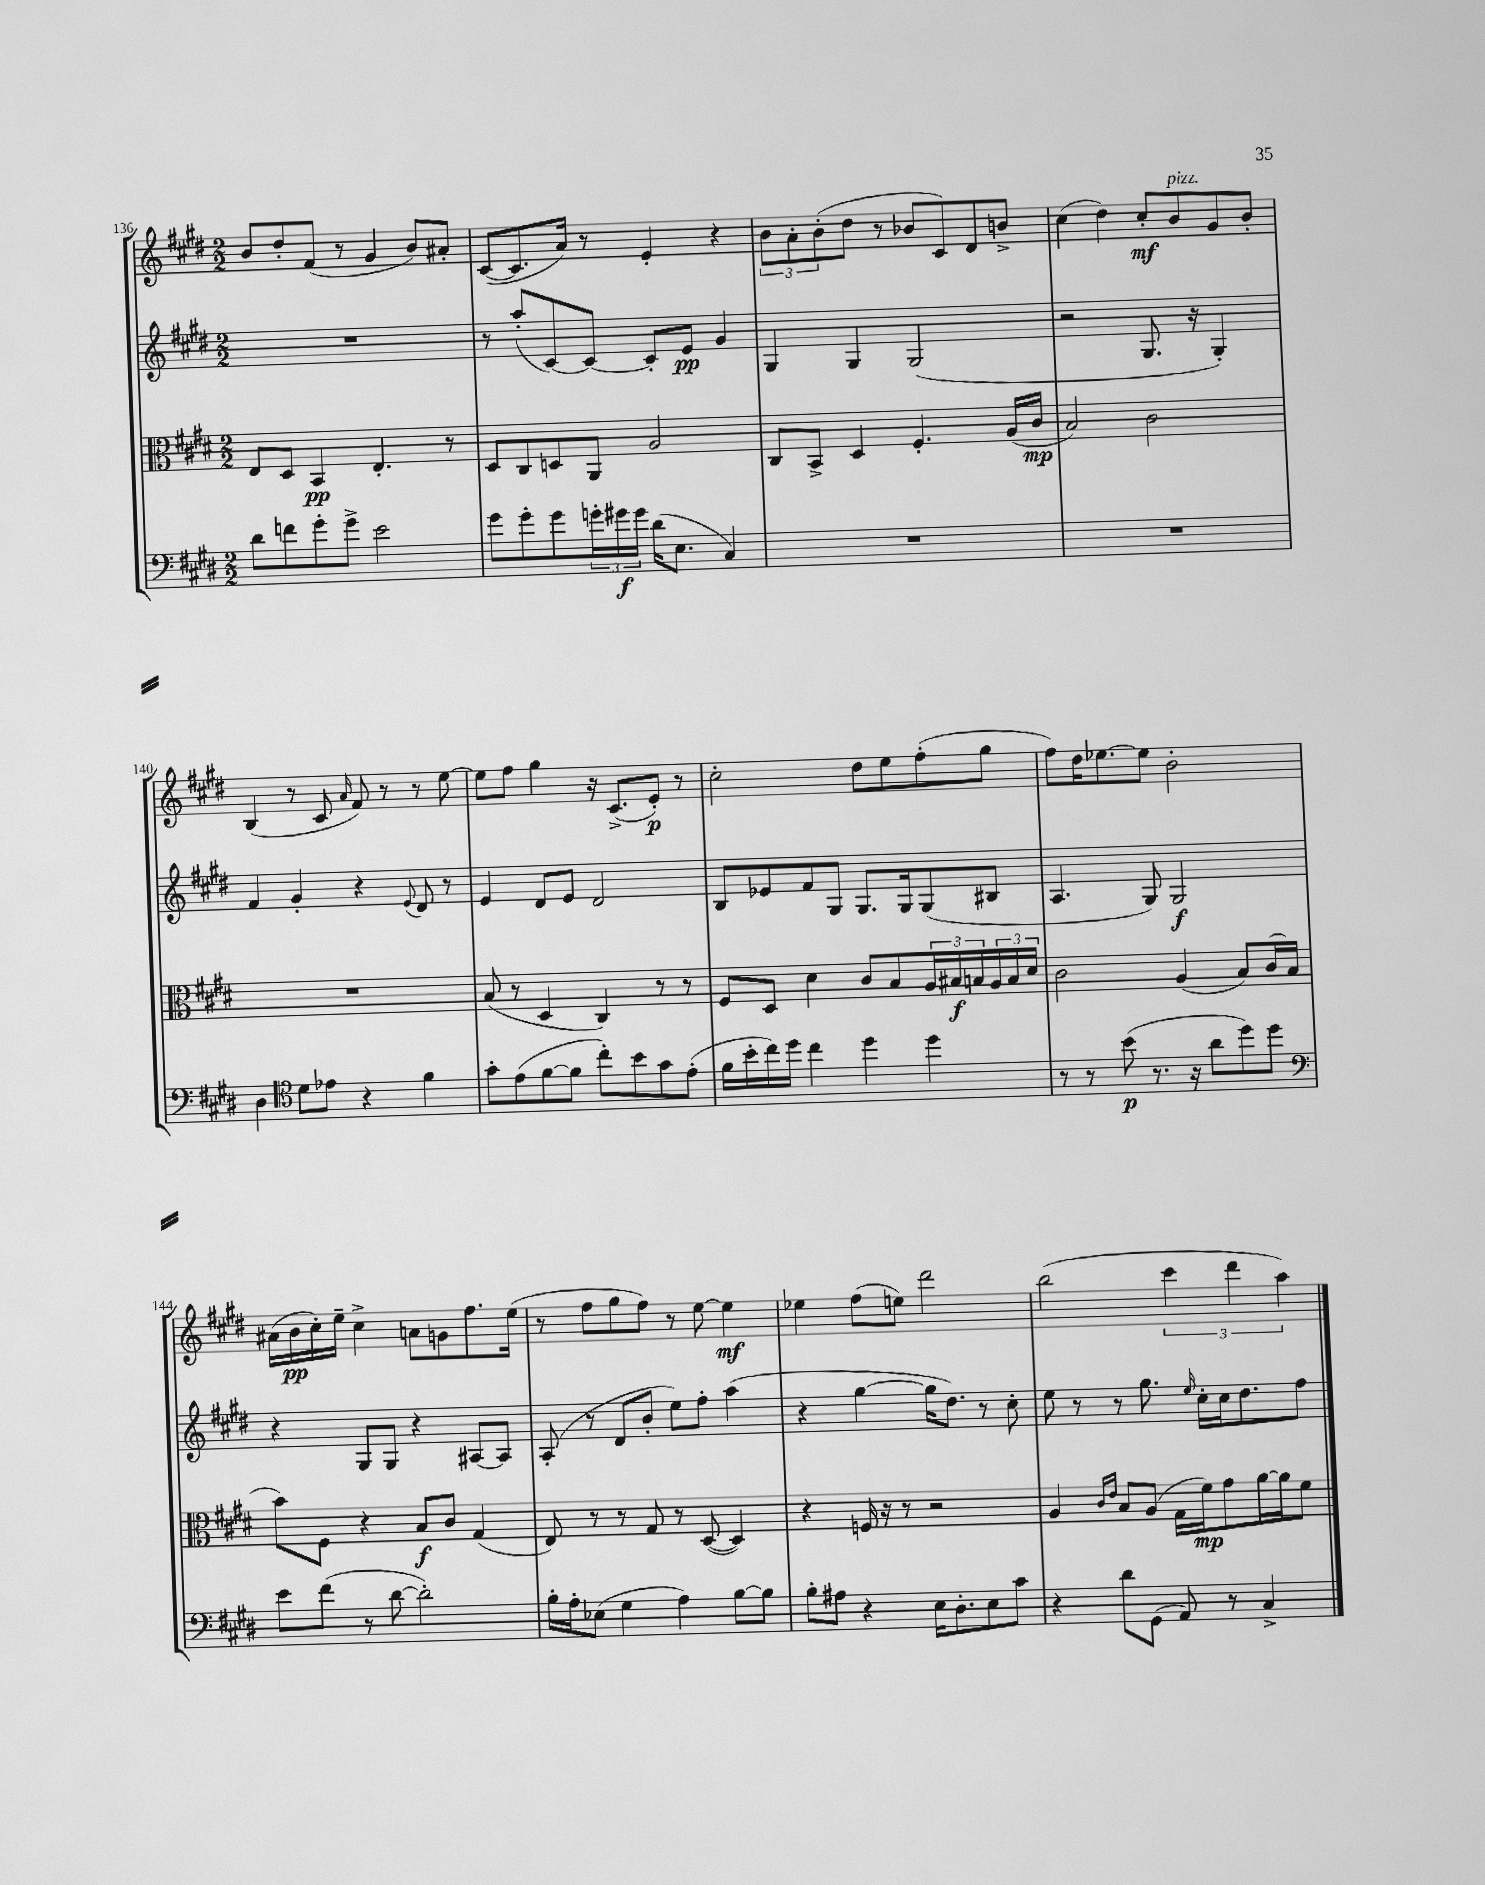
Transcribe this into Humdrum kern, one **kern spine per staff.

**kern	**dynam	**kern	**dynam	**kern	**dynam	**kern	**dynam
*part4	*part4	*part3	*part3	*part2	*part2	*part1	*part1
*staff4	*staff4	*staff3	*staff3	*staff2	*staff2	*staff1	*staff1
*clefF4	*	*clefC3	*	*clefG2	*	*clefG2	*
*k[f#c#g#d#]	*	*k[f#c#g#d#]	*	*k[f#c#g#d#]	*	*k[f#c#g#d#]	*
*M2/2	*	*M2/2	*	*M2/2	*	*M2/2	*
=136	=136	=136	=136	=136	=136	=136	=136
8d#\L	.	8E/L	.	1r	.	8b/L	.
8fn\	.	8D#/J	.	.	.	8dd#'/	.
8g#'\	.	4BB/	pp	.	.	(8f#/J	.
8g#^\J	.	.	.	.	.	8r	.
2e\	.	4.E'/	.	.	.	4g#/	.
.	.	.	.	.	.	8b/L)	.
.	.	8r	.	.	.	8a#X'/J	.
=137	=137	=137	=137	=137	=137	=137	=137
8g#\L	.	8D#/L	.	8r	.	([8c#/L	.
8g#'\	.	8C#/	.	(8aa'/L	.	8.c#/]	.
8g#\	.	8Dn/	.	[8c#/)	.	.	.
.	.	.	.	.	.	16a/Jk)	.
24gn'\L	.	8AA/J	.	8c#/J_	.	8r	.
24g#X\	f	.	.	.	.	.	.
24g#\JJ	.	.	.	.	.	.	.
(16d#\KL	.	2A/	.	8c#'/L]	.	4e'/	.
8.E\J	.	.	.	.	.	.	.
.	.	.	.	8e/J	pp	.	.
4C#/)	.	.	.	4g#/	.	4r	.
=138	=138	=138	=138	=138	=138	=138	=138
1r	.	8C#/L	.	4G#/	.	12b\L	.
.	.	.	.	.	.	12a'\	.
.	.	8BB^/J	.	.	.	.	.
.	.	.	.	.	.	(12b'\	.
.	.	4D#/	.	4G#/	.	8dd#\J	.
.	.	.	.	.	.	8r	.
.	.	4.F#'/	.	(2G#/	.	8b-X/L	.
.	.	.	.	.	.	8c#/)	.
.	.	.	.	.	.	8d#/	.
.	.	(16A/LL	.	.	.	8bn^/J	.
.	.	16c#/JJ	mp	.	.	.	.
=139	=139	=139	=139	=139	=139	=139	=139
1r	.	2B/)	.	2r	.	(4cc#\	.
.	.	.	.	.	.	4dd#\)	.
.	.	2c#\	.	8.G#/	.	8cc#'/L	mf
!	!	!	!	!	!	!LO:TX:a:i:t=pizz.	!
.	.	.	.	.	.	8b/	.
.	.	.	.	16r	.	.	.
.	.	.	.	4G#'/)	.	8g#/	.
.	.	.	.	.	.	8b'/J	.
!!LO:LB:g=z
=140	=140	=140	=140	=140	=140	=140	=140
4D#\	.	1r	.	4f#/	.	(4B/	.
*clefC4	*	*	*	*	*	*	*
8d#\L	.	.	.	4g#'/	.	8r	.
8e-X\J	.	.	.	.	.	8c#/	.
.	.	.	.	.	.	16qqa/	.
4r	.	.	.	4r	.	8f#/)	.
.	.	.	.	.	.	8r	.
.	.	.	.	8qqe/	.	.	.
4f#\	.	.	.	8d#/	.	8r	.
.	.	.	.	8r	.	[8ee\	.
=141	=141	=141	=141	=141	=141	=141	=141
8g#'\L	.	(8B/	.	4e/	.	8ee\L]	.
(8e\	.	8r	.	.	.	8ff#\J	.
[8f#\	.	4D#/	.	8d#/L	.	4gg#\	.
8f#\J]	.	.	.	8e/J	.	.	.
8cc#'\L)	.	4C#/)	.	2d#/	.	16r	.
.	.	.	.	.	.	(8.c#^/L	.
8b\	.	.	.	.	.	.	.
8g#\	.	8r	.	.	.	8e'/J)	p
(8e'\J	.	8r	.	.	.	8r	.
=142	=142	=142	=142	=142	=142	=142	=142
16f#\LL	.	8F#/L	.	8B/L	.	2cc#'\	.
16b'\	.	.	.	.	.	.	.
16cc#\)	.	8D#/J	.	8e-X/	.	.	.
16dd#\JJ	.	.	.	.	.	.	.
4cc#\	.	4d#\	.	8f#/	.	.	.
.	.	.	.	8G#/J	.	.	.
4dd#\	.	8c#/L	.	8.G#/L	.	8dd#\L	.
.	.	8B/	.	.	.	8ee\	.
.	.	.	.	16G#/k	.	.	.
4dd#\	.	24A/L	.	(8G#/	.	(8ff#'\	.
.	.	24B#X/	f	.	.	.	.
.	.	24Bn/	.	.	.	.	.
.	.	24A/	.	8B#X/J	.	8gg#\J	.
.	.	24B/	.	.	.	.	.
.	.	24d#/JJ	.	.	.	.	.
=143	=143	=143	=143	=143	=143	=143	=143
8r	.	2c#\	.	4.A/	.	8ff#\L)	.
8r	.	.	.	.	.	16dd#\K	.
.	.	.	.	.	.	[8.ee-X\	.
(8b\	p	.	.	.	.	.	.
8.r	.	.	.	8G#/)	.	8ee-\J]	.
.	.	(4A/	.	2G#/	f	2b'\	.
16r	.	.	.	.	.	.	.
8a\L	.	.	.	.	.	.	.
8dd#\)	.	8B/L)	.	.	.	.	.
8dd#\J	.	(16c#/L	.	.	.	.	.
.	.	16B/JJ	.	.	.	.	.
!!LO:LB:g=z
=144	=144	=144	=144	=144	=144	=144	=144
*clefF4	*	*	*	*	*	*	*
8e\L	.	8b\L)	.	4r	.	(16a#X\LL	.
.	.	.	.	.	.	16b\	pp
(8f#\J	.	8F#\J	.	.	.	16cc#'\)	.
.	.	.	.	.	.	16ee~\JJ	.
8r	.	4r	.	8G#/L	.	4cc#^\	.
[8d#\	.	.	.	8G#/J	.	.	.
2d#'\])	.	8B/L	f	4r	.	8an\L	.
.	.	8c#/J	.	.	.	8gn\	.
.	.	(4G#/	.	[8A#X/L	.	8.ff#\	.
.	.	.	.	8A#/J]	.	.	.
.	.	.	.	.	.	(16ee\Jk	.
=145	=145	=145	=145	=145	=145	=145	=145
16B'\LL	.	8E/)	.	(8A'/	.	8r	.
16A'\J	.	.	.	.	.	.	.
(8E-X\J	.	8r	.	8r	.	8ff#\L	.
4G#\	.	8r	.	8d#/L	.	8gg#\	.
.	.	8G#/	.	8b'/J	.	8ff#\J)	.
4A\)	.	8r	.	8ee\L)	.	8r	.
.	.	([8D#/	.	8ff#'\J	.	[8ee\	.
[8B\L	.	4D#/])	.	(4aa\	.	4ee\]	mf
8B\J]	.	.	.	.	.	.	.
=146	=146	=146	=146	=146	=146	=146	=146
8B'\L	.	4r	.	4r	.	4ee-X\	.
8A#X\J	.	.	.	.	.	.	.
4r	.	16Fn/	.	[4gg#\	.	(8ff#\L	.
.	.	16r	.	.	.	.	.
.	.	8r	.	.	.	8een\J)	.
16E\KL	.	2r	.	16gg#\KL]	.	2ddd#\	.
8.D#'\	.	.	.	8.dd#\J)	.	.	.
8E\	.	.	.	8r	.	.	.
8c#\J	.	.	.	8cc#'\	.	.	.
=147	=147	=147	=147	=147	=147	=147	=147
4r	.	4A/	.	8ee\	.	(2bb\	.
.	.	.	.	8r	.	.	.
.	.	16qqc#/LL	.	.	.	.	.
.	.	16qqe/JJ	.	.	.	.	.
8d#\L	.	8B/L	.	8r	.	.	.
(8GG#\J	.	(8A/J	.	8.gg#\	.	.	.
8AA/)	.	16G#\LL	.	.	.	6ccc#\	.
.	.	.	.	16qqee/	.	.	.
.	.	16f#\J)	mp	16cc#'\LL	.	.	.
8r	.	8g#\	.	16cc#\J	.	.	.
.	.	.	.	.	.	6ddd#\	.
.	.	.	.	8.dd#\	.	.	.
4C#^/	.	[16a\L	.	.	.	.	.
.	.	16a\J]	.	.	.	.	.
.	.	.	.	.	.	6aa\)	.
.	.	8f#\J	.	8ff#\J	.	.	.
==	==	==	==	==	==	==	==
*-	*-	*-	*-	*-	*-	*-	*-
